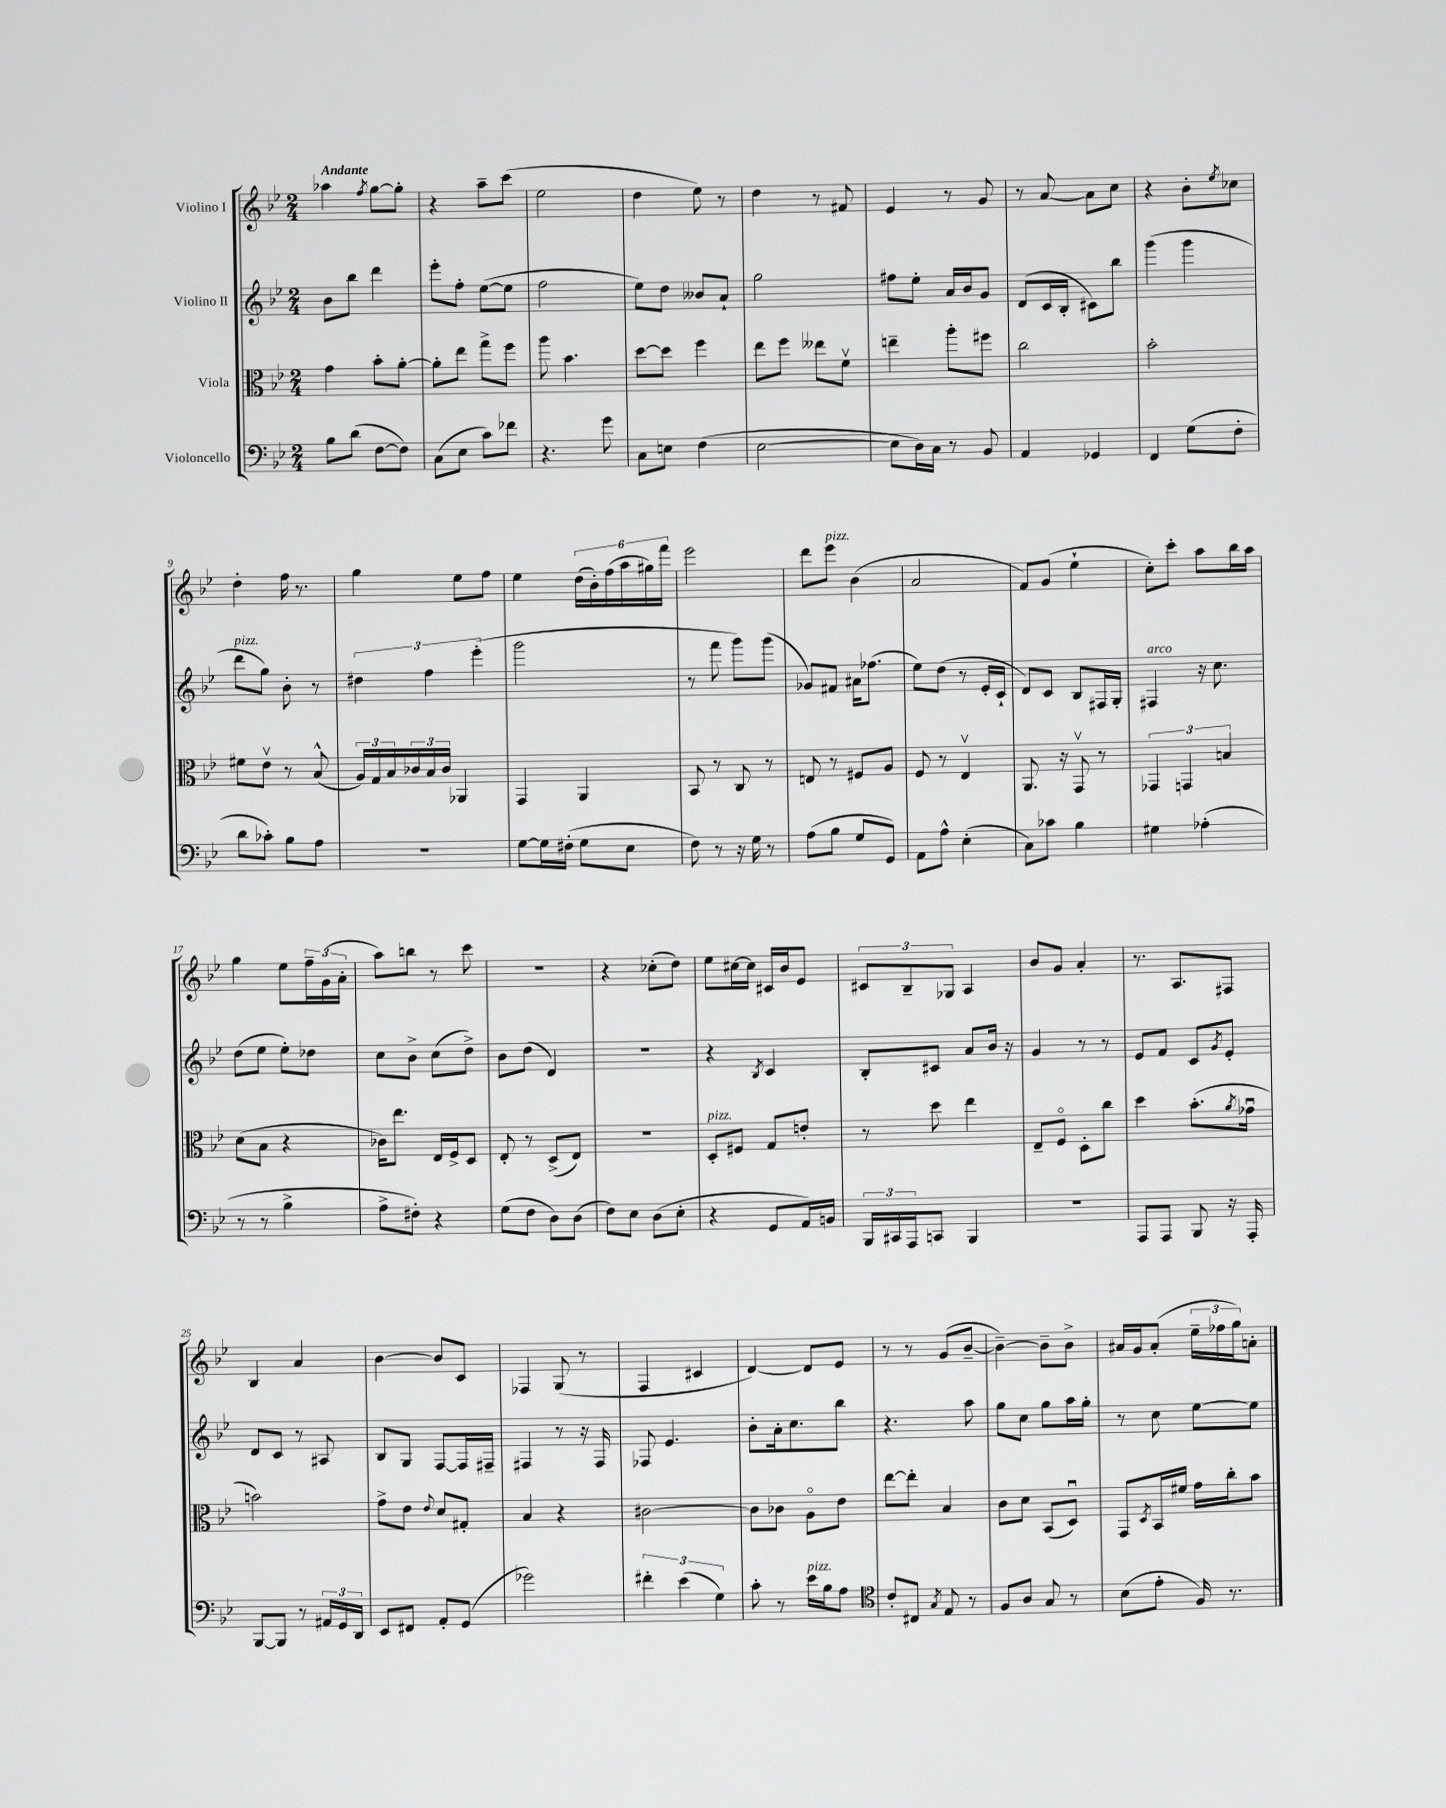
<<
\new StaffGroup <<
\new Staff = "s0" \with { instrumentName = "Violino I" } {
    \clef treble \key bes \major \numericTimeSignature \time 2/4 \tempo "Andante"
    aes''4 \acciaccatura { f''8 } g''8~ g''8-. |
    r4 a''8-- c'''8( |
    ees''2 |
    d''4 ees''8) r8 |
    d''4 r8 fis'8 |
    ees'4 r8 g'8 |
    r8 a'8~ a'8 c''8 |
    r4 bes'8-. \acciaccatura { ees''8 } ces''8 |
    d''4-. f''16 r8. |
    g''4 ees''8 f''8 |
    ees''4 \tuplet 6/4 { d''16( bes'16-.) f''16( a''16 gis''16) f'''16 } |
    ees'''2 |
    d'''8 ees'''8^\markup { \italic "pizz." } bes'4( |
    a'2 |
    f'8) g'8( ees''4-! |
    c''8-.) c'''8-. a''8 bes''16 a''16 |
    g''4 ees''8 \tuplet 3/2 { f''16-- g'16( a'16-. } |
    a''8) b''8 r8 c'''8 |
    R2 |
    r4 ces''8-.( d''8) |
    ees''8 cis''16~ cis''16 cis'16 bes'16 ees'8 |
    \tuplet 3/2 { cis'8 bes8-- ges8 } a4 |
    bes'8 g'8 a'4-. |
    r8. a8. fis8 |
    bes4 a'4 |
    bes'4~ bes'8 c'8 |
    fes4 g8( r8 |
    f4 cis'4 |
    d'4~) d'8 ees'8 |
    r8 r8 g'8( bes'8~-- |
    bes'4~--) bes'8-- bes'8-> |
    ais'16 g'16 ais'8-.( \tuplet 3/2 { ees''16-- fes''16 g''16) } a'8-. \bar "|." |
}
\new Staff = "s1" \with { instrumentName = "Violino II" } {
    \clef treble \key bes \major \numericTimeSignature \time 2/4
    bes'8 bes''8 d'''4 |
    ees'''8-. f''8-. ees''8~( ees''8 |
    f''2 |
    ees''8) d''8 beses'8 a'8-! |
    g''2 |
    fis''8 ees''8-. a'16 bes'16 g'8 |
    d'8( c'16 bes16-. cis'8) bes''8 |
    g'''4( g'''4 |
    d'''8^\markup { \italic "pizz." } g''8) bes'8-. r8 |
    \tuplet 3/2 { dis''4 f''4 ees'''4-.( } |
    g'''2 |
    r8 f'''8 g'''8) g'''8( |
    ges'8) fis'8 ais'16 fes''8.( |
    ees''8) d''8( r8 ees'16-. c'16-! |
    d'8) c'8 bes8 fis16 g16-. |
    fis4^\markup { \italic "arco" } r16 c''8. |
    d''8( ees''8 ees''8-.) des''8 |
    c''8 bes'8-> c''8( d''8->) |
    bes'8 d''8( d'4) |
    R2 |
    r4 \acciaccatura { bes8 } c'4 |
    bes8-. cis'8 a'8 bes'16 r16 |
    g'4 r8 r8 |
    ees'8 f'8 c'8 \acciaccatura { g'8 } ees'8-. |
    d'8 c'8 r8 ais8 |
    bes8 g8 f8~ f16 fis16-- |
    fis4 r8 r16 fis16 |
    fes8 ees'4. |
    bes'8-. a'16-. c''8. bes''8 |
    r4. a''8 |
    g''8 c''8 g''8 a''16 g''16-. |
    r8 c''8 ees''8~ ees''8 \bar "|." |
}
\new Staff = "s2" \with { instrumentName = "Viola" } {
    \clef alto \key bes \major \numericTimeSignature \time 2/4
    g'4 bes'8-. a'8~-. |
    a'8-. ees''8 g''8-> f''8 |
    a''8 bes'4. |
    d''8~ d''8 f''4 |
    ees''8 f''8 eeses''8 f'8\upbow |
    e''4-- a''8-. fis''8 |
    c''2 |
    bes'2-. |
    fis'8 ees'8\upbow r8 bes8-^( |
    \tuplet 3/2 { a16) g16 bes16 } \tuplet 3/2 { ces'16 bes16 ces'16 } aes,4 |
    g,4 a,4 |
    bes,8 r8 c8 r8 |
    e8 r8 fis8 a8 |
    f8 r8 ees4\upbow |
    a,8. r16 g,8\upbow r8 |
    \tuplet 3/2 { ges,4 g,4 b4 } |
    d'8( bes8 r4 |
    ces'16) ees''8. ees16 f16-> d8 |
    ees8-. r8 d8->( ees8) |
    R2 |
    d8-.^\markup { \italic "pizz." } fis8 g8 e'8-. |
    r8 d''8 ees''4 |
    ees8-- f8\flageolet d8-. c''8 |
    d''4 bes'8.-.( \acciaccatura { a'8 } ges'16\downbow |
    b'2) |
    g'8-> ees'8 \appoggiatura { ees'8 } d'8 gis8-. |
    bes4 r4 |
    cis'2~ |
    cis'8 ces'8 a8\flageolet ees'8 |
    ees''8~ ees''8-. bes4 |
    c'8 d'8 bes,8( d8\downbow) |
    g,8 \acciaccatura { d8 } bes,16 fis'16 g'16 c''16-. bes'8 \bar "|." |
}
\new Staff = "s3" \with { instrumentName = "Violoncello" } {
    \clef bass \key bes \major \numericTimeSignature \time 2/4
    bes8 d'8( f8~ f8) |
    c8( ees8 c'8) fes'8 |
    r4. g'8 |
    c8 e8 f4( |
    ees2~ |
    ees8 d16) c16 r8 bes,8 |
    a,4 ges,4 |
    f,4 g8( f8-. |
    d'8 ces'8-.) bes8 a8 |
    R2 |
    g8~ g16 fis16-.( g8 ees8 |
    f8) r8 r16 g16 r8 |
    a8( bes8 g8 g,8) |
    a,8 a8-^ ees4-.( |
    c8) ces'8 bes4 |
    gis4 aes4-.( |
    r8 r8 bes4-> |
    a8-> fis8-.) r4 |
    g8( f8 d8) d8( |
    f8) ees8 d8( ees8-. |
    r4 g,8 a,16) b,16 |
    \tuplet 3/2 { bes,,16 cis,16 a,,16 } c,8 bes,,4 |
    R2 |
    a,,8 a,,8 bes,,8 r16 a,,16-. |
    bes,,8~ bes,,8 r8 \tuplet 3/2 { ais,16 g,16 d,16 } |
    ees,8 fis,8 a,8-. g,8( |
    ges'2) |
    \tuplet 3/2 { fis'4-. ees'4( g4) } |
    c'8-. r8 ees'16^\markup { \italic "pizz." } bes16 a8 |
    \clef tenor c'8-. cis8 \acciaccatura { g8 } ees8 r8 |
    f8 a8 g8 r8 |
    bes8( ees'8-. f16) r8. \bar "|." |
}
>>
>>
